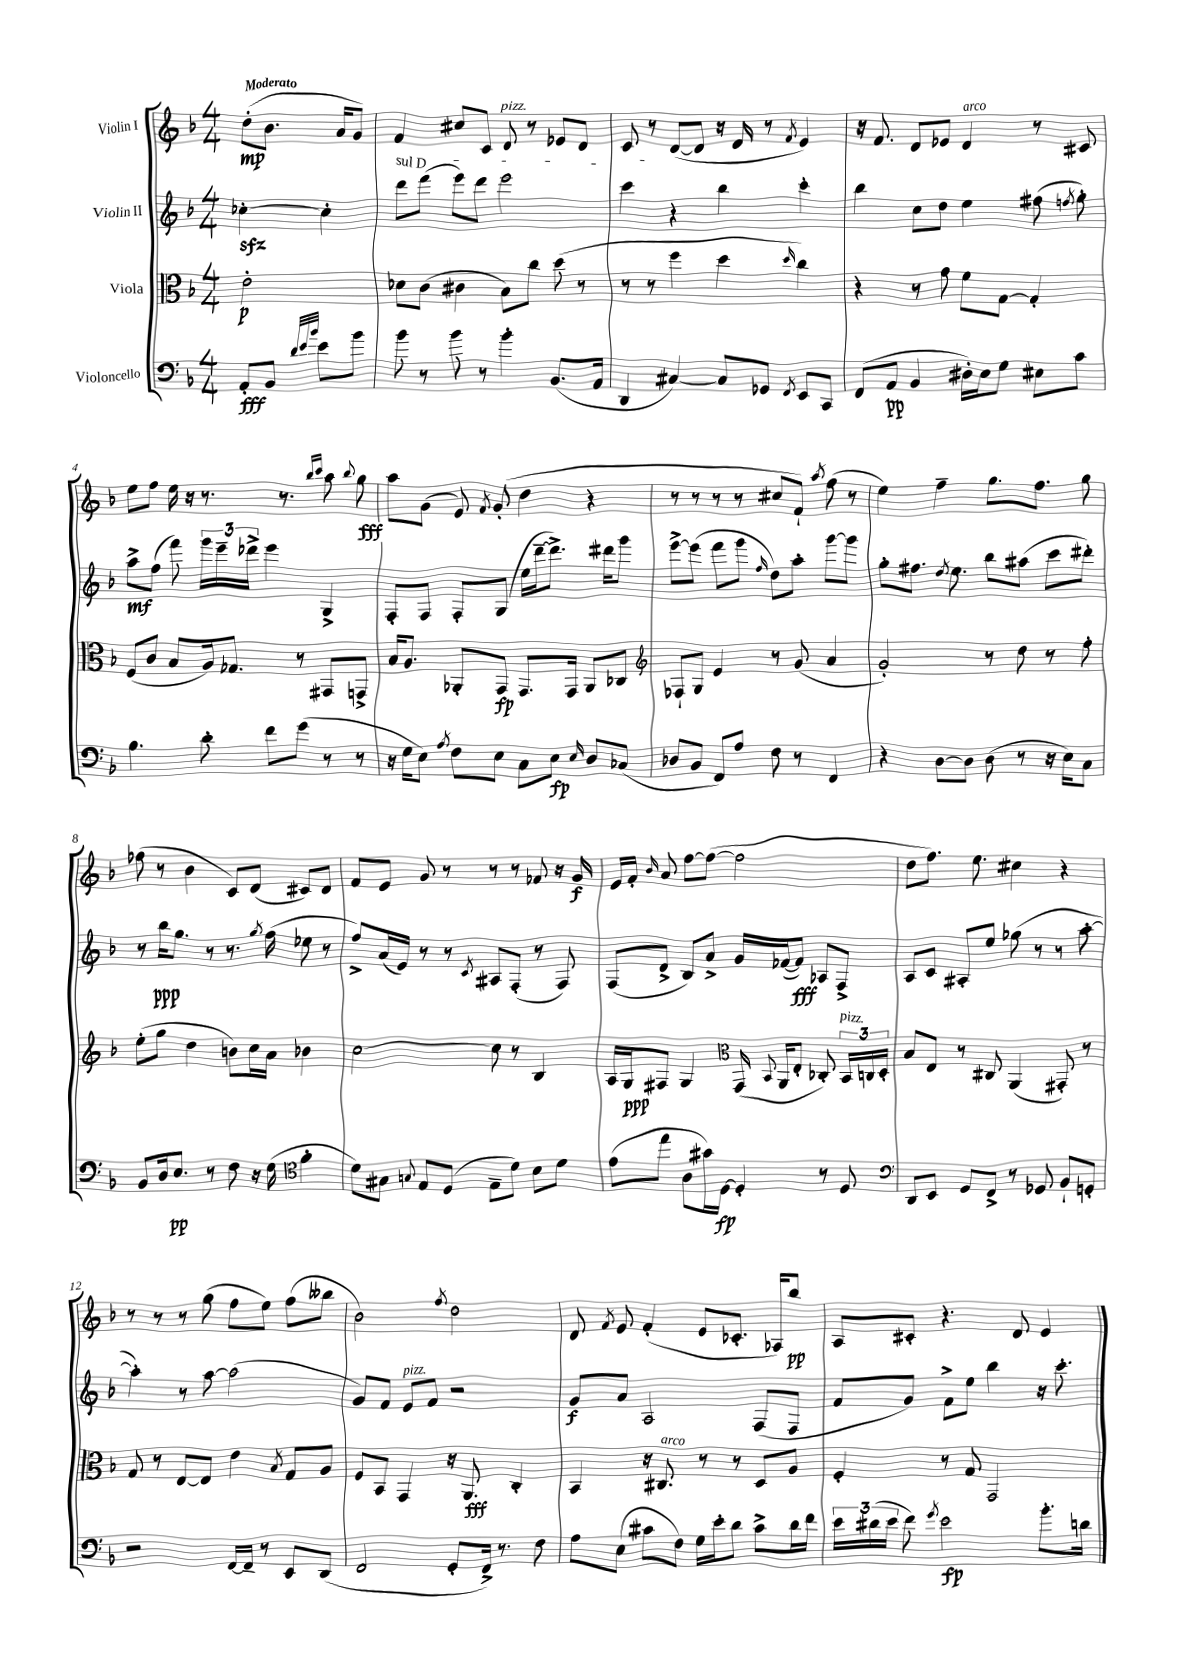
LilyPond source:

<<
\new StaffGroup <<
\new Staff = "s0" \with { instrumentName = "Violin I" } {
    \clef treble \key f \major \numericTimeSignature \time 4/4 \partial 2 \tempo "Moderato"
    \autoBeamOff d''8[-.\mp( bes'8.] a'16[ g'8]) |
    f'4 cis''8[ c'8] d'8^\markup { \italic "pizz." } r8 ees'8[ d'8] |
    c'8 r8 d'8[~( d'8] r16 d'16 r8 \acciaccatura { f'8 } e'4) |
    r16 f'8. d'8[ ees'8] d'4^\markup { \italic "arco" } r8 cis'8 |
    e''8[ f''8] e''16 r16 r8. r8. \grace { bes''16[ c'''16] } a''8 \appoggiatura { bes''8 } g''8\fff |
    a''8[ g'8]( e'8) \acciaccatura { f'8 } g'8-.( d''4 r4 |
    r8 r8 r8 r8 cis''8[ f'8]-!) \acciaccatura { a''8 } f''8( r8 |
    e''4) f''4-- g''8.[ f''8.] g''8 |
    fes''8( r8 bes'4 c'8[) d'8]( cis'8[) d'8] |
    f'8[ e'8] g'8 r8 r8 r8 fes'8 r16 g'16\f |
    e'16[ f'16]-. \grace { bes'16 } a'8 f''8[~ f''8]~( f''2 |
    d''8[ f''8.]) e''8. cis''4 r4 |
    r8 r8 r8 g''8( f''8[ e''8]) f''8[( beses''8] |
    bes'2) \acciaccatura { f''8 } d''2 |
    d'8 \acciaccatura { f'8 } e'8 f'4-.( e'8[ ces'8.]-. aes16[) bes''8]\pp |
    a8[ cis'8]-. r4. d'8 e'4 \bar "|." |
}
\new Staff = "s1" \with { instrumentName = "Violin II" } {
    \clef treble \key f \major \numericTimeSignature \time 4/4 \partial 2
    \autoBeamOff ces''4~-.\sfz ces''4-. |
    \once \override TextSpanner.bound-details.left.text = \markup { \italic "sul D" } d'''8[\startTextSpan f'''8]( e'''8[) d'''8] e'''2 |
    c'''4\stopTextSpan r4 bes''4 c'''4-. |
    bes''4 c''8[ d''8] e''4 fis''8( \acciaccatura { f''8 } g''8-.) |
    a''8[->\mf f''8]( f'''8) \tuplet 3/2 { g'''16[ e'''16-- des'''16]-> } e'''4 g4-> |
    f8[-. f8] f8[-. g8]( e''16[ d'''16~-- d'''8.]->) dis'''16[ g'''8] |
    e'''8[~-> e'''8]( f'''8[ g'''8] \grace { f''16 } d''8[) a''8]-. g'''8[~ g'''8] |
    g''8[-. fis''8.] \acciaccatura { d''8 } e''8. bes''8[ ais''8]( c'''8[ dis'''8]-.) |
    r8 bes''16[\ppp g''8.] r8 r8. \acciaccatura { g''8 } f''16( ees''8 r8 |
    f''8[->) a'16( e'16]) r8 r8 \acciaccatura { c'8 } ais8[ f8]-.( r8 f8) |
    f8[( d'8]-> bes8[) a'8]-> g'16[ fes'16~( fes'8]\fff) aes8[ f8]-> |
    a8[ c'8] ais8[-. e''8] ges''8( r8 r8 a''8~-. |
    a''4-.) r8 a''8~ a''2( |
    g'8[) f'8] e'8[^\markup { \italic "pizz." } f'8] r2 |
    g'8[\f a'8] a2 f8[( f8] |
    f'8[ g'8]) f'8[-> e''8] bes''4 r16 c'''8.-. \bar "|." |
}
\new Staff = "s2" \with { instrumentName = "Viola" } {
    \clef alto \key f \major \numericTimeSignature \time 4/4 \partial 2
    \autoBeamOff e'2-.\p |
    des'8[ c'8]( cis'4 bes8[) c''8] d''8( r8 |
    r8 r8 f''4 d''4 \grace { d''16 } c''4) |
    r4 r8 g'8 f'8[ g8]~ g4-. |
    f8[( c'8] bes8[ a16) ges8.] r8 gis,8[ g,8]-> |
    bes16[ a8.] aes,8[-. g,8]\fp g,8.[ g,16] aes,8[ ces8] |
    \clef treble fes8[-! g8] e'4 r8 g'8( a'4 |
    g'2-.) r8 d''8 r8 f''8-. |
    e''8[-.( g''8] d''4 b'8[) c''16 a'16] bes'4 |
    c''2~ c''8 r8 bes4 |
    a16[ g16\ppp fis8] g4 \clef alto g,16( \appoggiatura { bes,8 } a,16[ e8]-. ces8-.) \tuplet 3/2 { bes,16[^\markup { \italic "pizz." } c16 d16]-. } |
    bes8[ e8] r8 cis8 a,4( gis,8-.) r8 |
    g8 r8 e8[~ e8] e'4 \acciaccatura { bes8 } g8[ a8] |
    f8[ bes,8] g,4 r16 a,8.\fff c4-. |
    bes,4 r16 cis8.^\markup { \italic "arco" } r8 r8 d8[ a8] |
    f4-. r8 g8 g,2 \bar "|." |
}
\new Staff = "s3" \with { instrumentName = "Violoncello" } {
    \clef bass \key f \major \numericTimeSignature \time 4/4 \partial 2
    \autoBeamOff a,8[-.\fff bes,8] \grace { d'32[ e'32 bes'32] } e'8[ bes'8] |
    bes'8 r8 bes'8 r8 bes'4-. bes,8.[( a,16] |
    d,4 cis4~) cis8[ ges,8] \acciaccatura { f,8 } e,8[ c,8] |
    f,8[( a,8]\pp bes,4 dis16[-.) e16 g8] eis8[ c'8] |
    bes4. d'8-. f'8[ g'8]( r8 r8 |
    r16 g16[ e8]) \acciaccatura { a8 } f8[ e8] c8[ e8]\fp \grace { e16 } d8[ ces8]( |
    des8[ bes,8] f,8[) a8] f8 r8 f,4 |
    r4 d8[~ d8] d8( r8 r16 e16[) c8] |
    bes,8[ d16 e8.]\pp r8 f8 r16 g16( \clef tenor f'4-. |
    d'8[) gis8] \appoggiatura { g8 } e8[ d8]( e8[-- d'8]) bes8[ d'8] |
    e'8[( e''8] a8[ gis'16) d16]~\fp d4-. r8 d8 |
    \clef bass d,8[ e,8] g,8[ f,8]-> r8 ges,8 bes,8[-! g,8]-. |
    r2 f,16[~ f,16]-- r8 e,8[ d,8]( |
    f,2 g,8[-. f,16]->) r8. f8 |
    a8[ e8]( cis'8[ f8]) g16[ e'16-. d'8] cis'8[-> d'16 f'16] |
    \tuplet 3/2 { e'16[ dis'16( e'16] } f'8) \acciaccatura { g'8 } e'2\fp bes'8.[-. d'16] \bar "|." |
}
>>
>>
